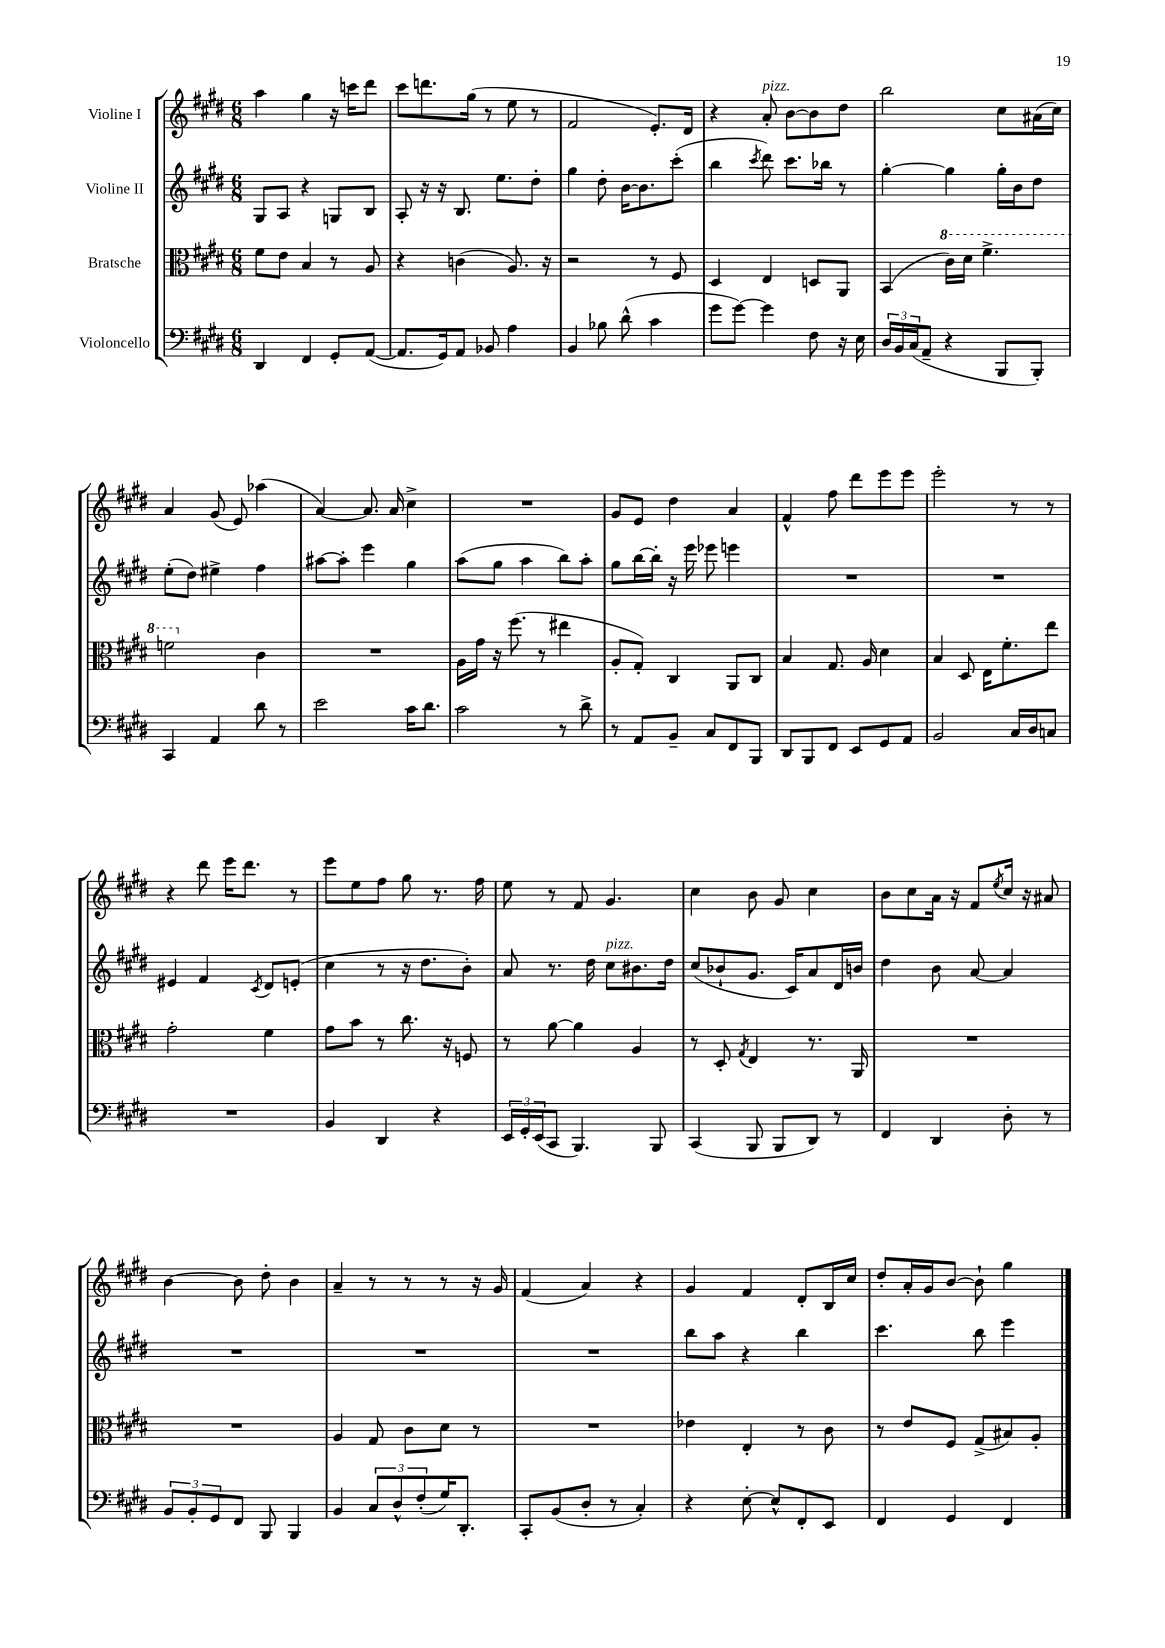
<<
\new StaffGroup <<
\new Staff = "s0" \with { instrumentName = "Violine I" } {
    \clef treble \key e \major \numericTimeSignature \time 6/8
    a''4 gis''4 r16 c'''16 dis'''8 |
    cis'''8 d'''8. gis''16( r8 e''8 r8 |
    fis'2 e'8.-.) dis'16 |
    r4 a'8-.^\markup { \italic "pizz." } b'8~ b'8 dis''8 |
    b''2 cis''8 ais'16( cis''16) |
    a'4 gis'8( e'8) aes''4( |
    a'4~) a'8. a'16 cis''4-> |
    R2. |
    gis'8 e'8 dis''4 a'4 |
    fis'4-^ fis''8 dis'''8 e'''8 e'''8 |
    e'''2-. r8 r8 |
    r4 dis'''8 e'''16 dis'''8. r8 |
    e'''8 e''8 fis''8 gis''8 r8. fis''16 |
    e''8 r8 fis'8 gis'4. |
    cis''4 b'8 gis'8 cis''4 |
    b'8 cis''8 a'16 r16 fis'8 \acciaccatura { e''8 } cis''16 r16 ais'8 |
    b'4~ b'8 dis''8-. b'4 |
    a'4-- r8 r8 r8 r16 gis'16 |
    fis'4( a'4) r4 |
    gis'4 fis'4 dis'8-. b16 cis''16 |
    dis''8-. a'16-. gis'16 b'8~ b'8-! gis''4 \bar "|." |
}
\new Staff = "s1" \with { instrumentName = "Violine II" } {
    \clef treble \key e \major \numericTimeSignature \time 6/8
    gis8 a8 r4 g8 b8 |
    a8-. r16 r16 b8. e''8. dis''8-. |
    gis''4 dis''8-. b'16~ b'8. cis'''8-.( |
    b''4 \acciaccatura { cis'''8 } dis'''8) cis'''8. bes''16 r8 |
    gis''4~-. gis''4 gis''16-. b'16 dis''8 |
    e''8-.( dis''8) eis''4-> fis''4 |
    ais''8~ ais''8-. e'''4 gis''4 |
    a''8( gis''8 a''4 b''8) a''8-. |
    gis''8 b''16~ b''16-. r16 e'''16 ees'''8 e'''4 |
    R2. |
    R2. |
    eis'4 fis'4 \acciaccatura { cis'8 } dis'8 e'8-.( |
    cis''4 r8 r16 dis''8. b'8-.) |
    a'8 r8. dis''16 cis''8^\markup { \italic "pizz." } bis'8. dis''16 |
    cis''8( bes'8-! gis'8. cis'16) a'8 dis'16 b'16 |
    dis''4 b'8 a'8~ a'4 |
    R2. |
    R2. |
    R2. |
    b''8 a''8 r4 b''4 |
    cis'''4. b''8 e'''4 \bar "|." |
}
\new Staff = "s2" \with { instrumentName = "Bratsche" } {
    \clef alto \key e \major \numericTimeSignature \time 6/8
    fis'8 e'8 b4 r8 a8 |
    r4 c'4( a8.) r16 |
    r2 r8 fis8 |
    dis4 e4 d8 a,8 |
    b,4( \ottava #1 cis''16) dis''16 fis''4.-> |
    f''2 \ottava #0 cis'4 |
    R2. |
    a16 gis'16 r16 fis''8.( r8 eis''4 |
    a8-. gis8-.) cis4 a,8 cis8 |
    b4 gis8. a16 dis'4 |
    b4 dis8 e16 fis'8.-. e''8 |
    gis'2-. fis'4 |
    gis'8 b'8 r8 cis''8. r16 f8 |
    r8 a'8~ a'4 a4 |
    r8 dis8-. \acciaccatura { gis8 } e4 r8. a,16 |
    R2. |
    R2. |
    a4 gis8 cis'8 dis'8 r8 |
    R2. |
    ees'4 e4-. r8 cis'8 |
    r8 e'8 fis8 gis8->( bis8) a8-. \bar "|." |
}
\new Staff = "s3" \with { instrumentName = "Violoncello" } {
    \clef bass \key e \major \numericTimeSignature \time 6/8
    dis,4 fis,4 gis,8-. a,8~( |
    a,8. gis,16) a,8 bes,8 a4 |
    b,4 bes8 dis'8-^( cis'4 |
    gis'8 gis'8~) gis'4 fis8 r16 e16 |
    \tuplet 3/2 { dis16 b,16 cis16( } a,8-- r4 b,,8 b,,8-.) |
    cis,4 a,4 dis'8 r8 |
    e'2 cis'16 dis'8. |
    cis'2 r8 dis'8-> |
    r8 a,8 b,8-- cis8 fis,8 b,,8 |
    dis,8 b,,8 fis,8 e,8 gis,8 a,8 |
    b,2 cis16 dis16 c8 |
    R2. |
    b,4 dis,4 r4 |
    \tuplet 3/2 { e,16 gis,16-. e,16( } cis,8 b,,4.) b,,8 |
    cis,4( b,,8 b,,8 dis,8) r8 |
    fis,4 dis,4 dis8-. r8 |
    \tuplet 3/2 { b,8 b,8-. gis,8 } fis,8 b,,8 b,,4 |
    b,4 \tuplet 3/2 { cis8 dis8-^ fis8-.( } gis16) dis,8.-. |
    cis,8-. b,8( dis8-. r8 cis4-.) |
    r4 e8~-. e8-^ fis,8-. e,8 |
    fis,4 gis,4 fis,4 \bar "|." |
}
>>
>>
\layout { \context { \Score \remove "Bar_number_engraver" } }
